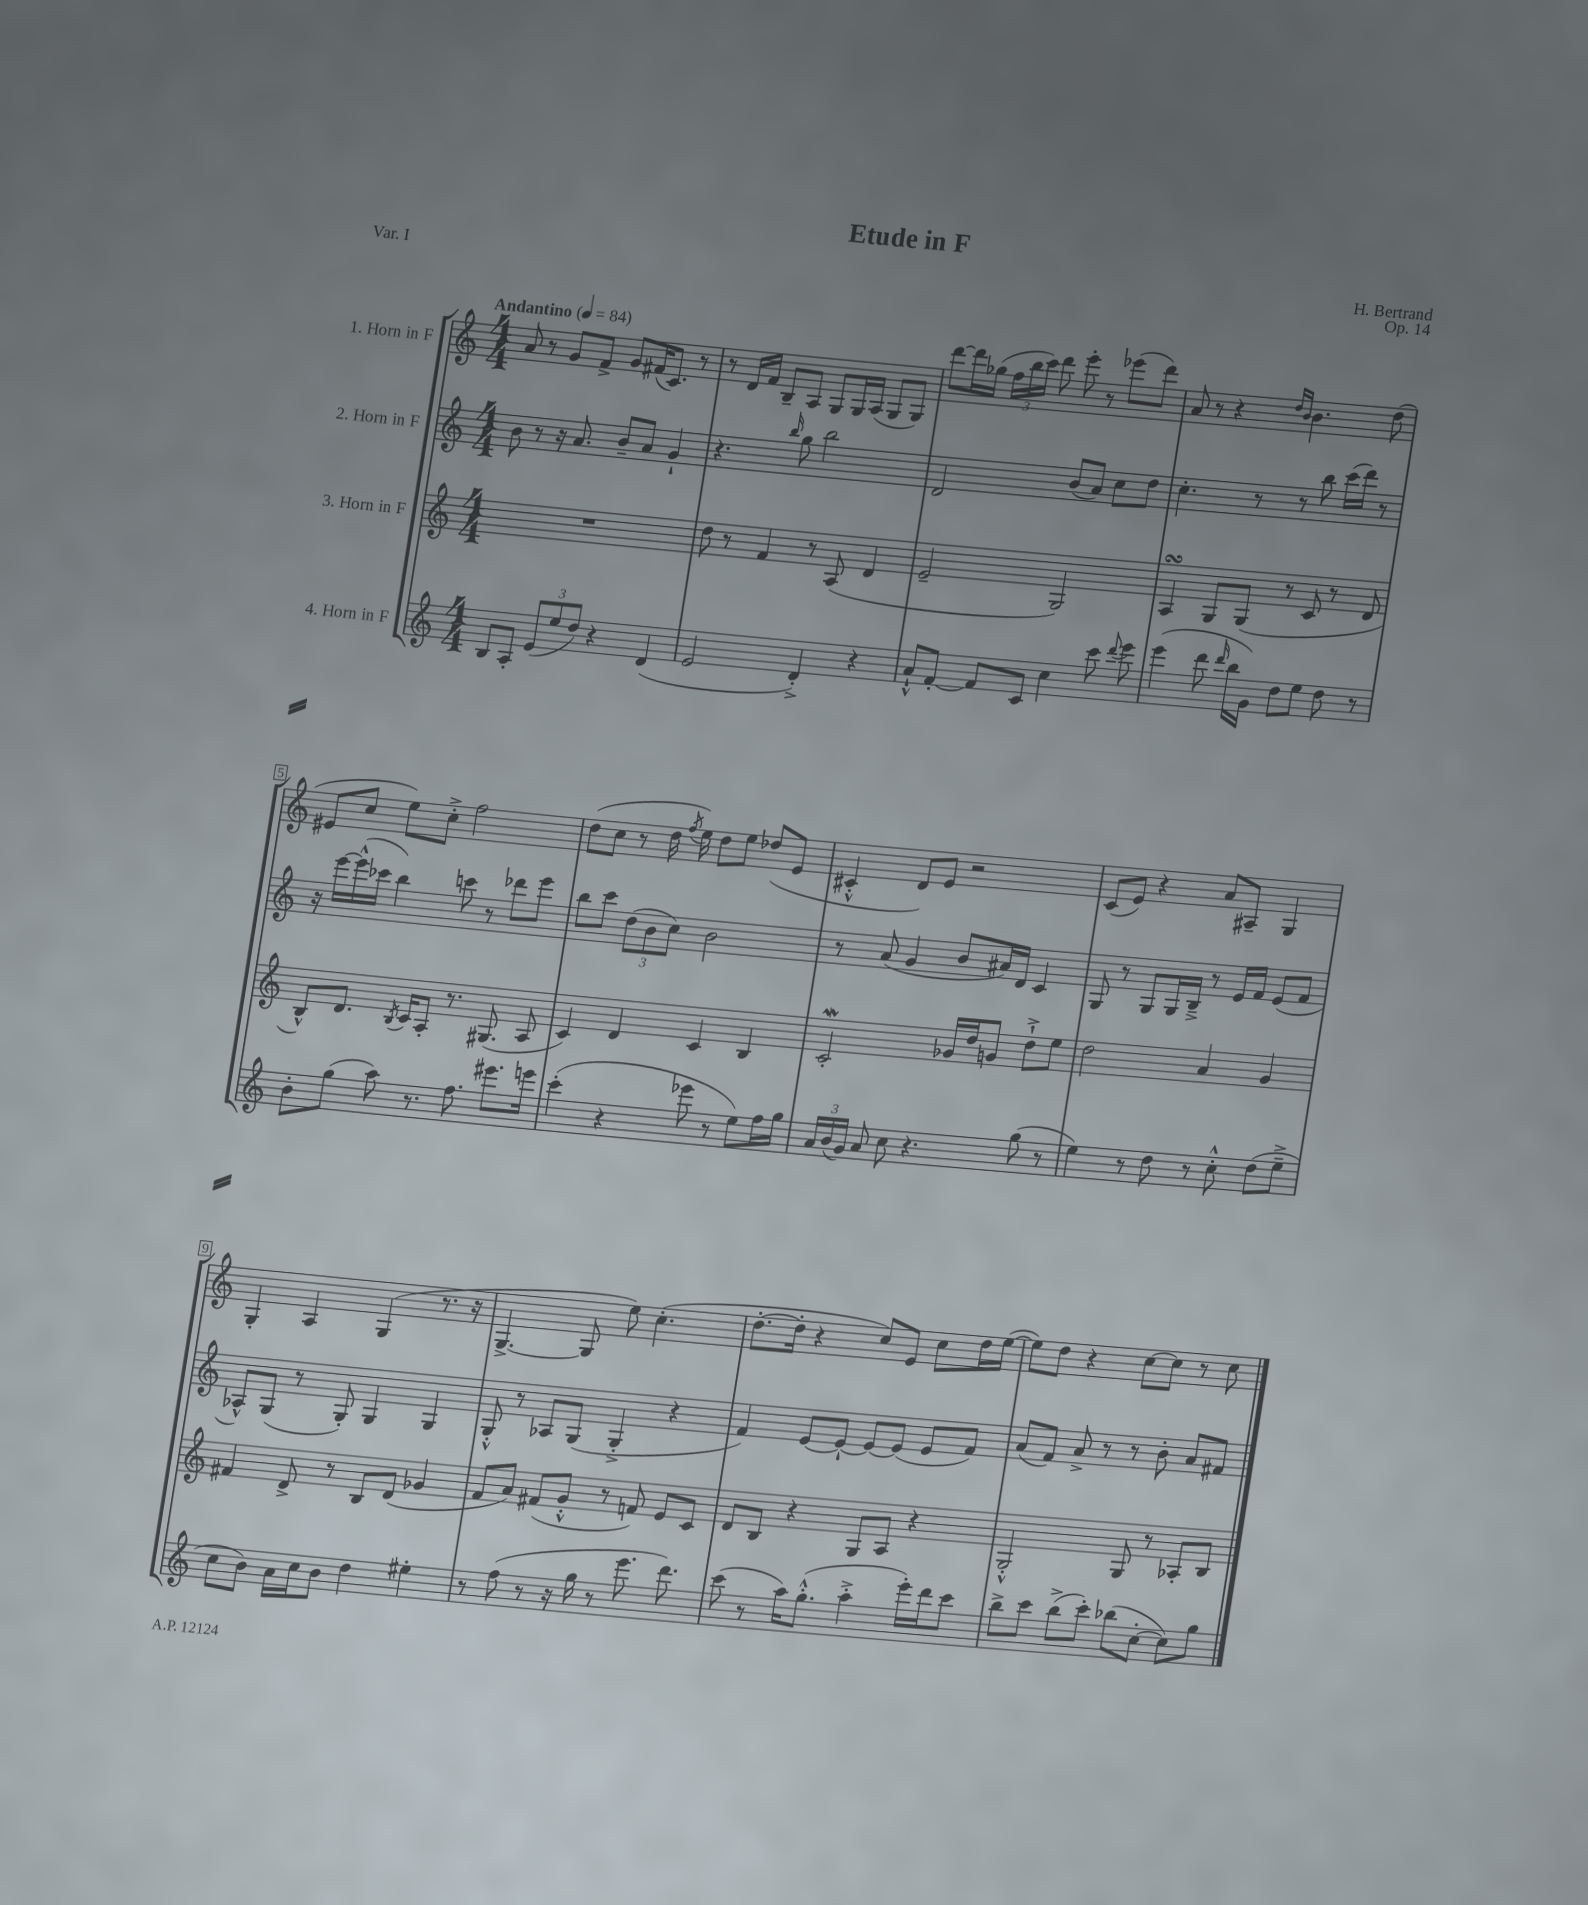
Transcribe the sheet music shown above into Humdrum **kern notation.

**kern	**kern	**kern	**kern
*staff4	*staff3	*staff2	*staff1
*clefG2	*clefG2	*clefG2	*clefG2
*k[]	*k[]	*k[]	*k[]
*M4/4	*M4/4	*M4/4	*M4/4
*MM84	*MM84	*MM84	*MM84
8B	1r	8b	8a
8A'	.	8r	8r
(12e	.	16r	8g
.	.	8.a	.
12ee	.	.	.
.	.	.	8f^
12dd)	.	.	.
4r	.	8b~	8g
.	.	8a	(16f#
.	.	.	8.c)
(4d	.	4g`	.
.	.	.	8r
=	=	=	=
2e	8dd	4.r	8r
.	8r	.	16d
.	.	.	16f
.	4f	.	8B~
.	.	16qqbb	.
.	.	8gg	8A
4d'^)	8r	2bb	8G
.	(8A	.	16G
.	.	.	(16A
4r	4d	.	8G
.	.	.	8G)
=	=	=	=
8a`^^	2e~	2d	[8ddd
[8f'	.	.	16ddd]
.	.	.	(16gg-
8f]	.	.	24ff
.	.	.	24bb
.	.	.	24ccc)
8c	.	.	8ddd
4cc	2G)	(8b	8eee'
.	.	8a)	8r
8ccc	.	8cc	(8eee-
8qqddd	.	.	.
8eee	.	8dd	8ddd)
=	=	=	=
(4eee	4A	4.cc'	8a
.	.	.	8r
8ddd	8G	.	4r
16qqddd	.	.	.
16bb	(8G	8r	.
16g)	.	.	.
.	.	.	16qqdd
.	.	.	16qqb
8dd	8r	8r	4.b
8ee	8c	8bb	.
8dd	8r	(16ccc	.
.	.	16ddd)	.
8r	8d	8r	(8dd
=	=	=	=
8b'	8B^^)	16r	8e#
.	.	[16eee	.
(8gg	8.d	(16eee^^]	8cc
.	.	16ccc-	.
8aa)	.	4bb)	8ee)
.	8qB	.	.
.	16c	.	.
8.r	8A'	.	8cc'^
.	8.r	8ccc	2ff
8.ff	.	.	.
.	.	8r	.
.	(8.G#	.	.
8.eee#	.	8ddd-	.
.	8A	8eee	.
16eee	.	.	.
=	=	=	=
(4ccc'	4c)	8bb	(8dd
.	.	8ccc	8cc
4r	4d	(12dd	8r
.	.	12b	.
.	.	.	16dd
.	.	12cc)	.
.	.	.	8qff
.	.	.	16ee)
8eee-	4c	2b	8dd
8r	.	.	8ee
8ee)	4B	.	(8dd-
16ff	.	.	8e
16gg	.	.	.
=	=	=	=
24a	2c'	8r	4c#'^^
(24b	.	.	.
24g)	.	.	.
8a	.	(8a	.
8cc	.	4g	8d)
4.r	.	.	8e
.	16g-	8b	2r
.	16dd	.	.
.	8g	16a#)	.
.	.	16d	.
(8gg	8dd`^	4c	.
8r	8ee	.	.
=	=	=	=
4ee)	2dd	8G	(8c
.	.	8r	8e)
8r	.	8G	4r
8dd	.	16G	.
.	.	16B~^	.
8r	4a	8r	8a
8cc'^^	.	16e	8A#~
.	.	16f	.
(8dd	4g	(8e	4G
8ee~^	.	8f	.
=	=	=	=
8cc	4f#	8A-^^)	4G'
8b)	.	(8G	.
16a	8d^	8r	4A
16cc	.	.	.
8b	8r	8G')	.
4dd	8B	4G	(4G
.	(8d	.	.
4ee#'	4g-	4G	8.r
.	.	.	16r
=	=	=	=
8r	8f	8G'^^	[4.G^
(8ff	8a)	8r	.
8r	(8f#	8A-	.
16r	8g'^^	(8G	8G]
16gg	.	.	.
8r	8r	4G'^	8ee)
8.eee	8f)	.	(4.cc'
.	8e	4r	.
8.ddd)	.	.	.
.	8c	.	.
=	=	=	=
(8ccc	8d	4f)	[8.dd'
8r	8B	.	.
.	.	.	16dd']
16aa)	4r	[8e	4r
(8.gg'^^	.	.	.
.	.	8e`_	.
4aa'^	8G	8e_	8cc)
.	8A	(8e]	8e
16eee')	4r	8e	8cc
16ddd	.	.	.
8ccc	.	8f)	16dd
.	.	.	([16ee
=	=	=	=
8bb^	2G'^^	(8a	8ee])
8ccc	.	8f)	8dd
(8bb^	.	8a^	4r
8ccc')	.	8r	.
(8bb-	8G	8r	[8cc
[8cc'	8r	8b'	8cc]
8cc])	8A-'	8a	8r
8gg	8B	8f#	8cc
==	==	==	==
*-	*-	*-	*-
